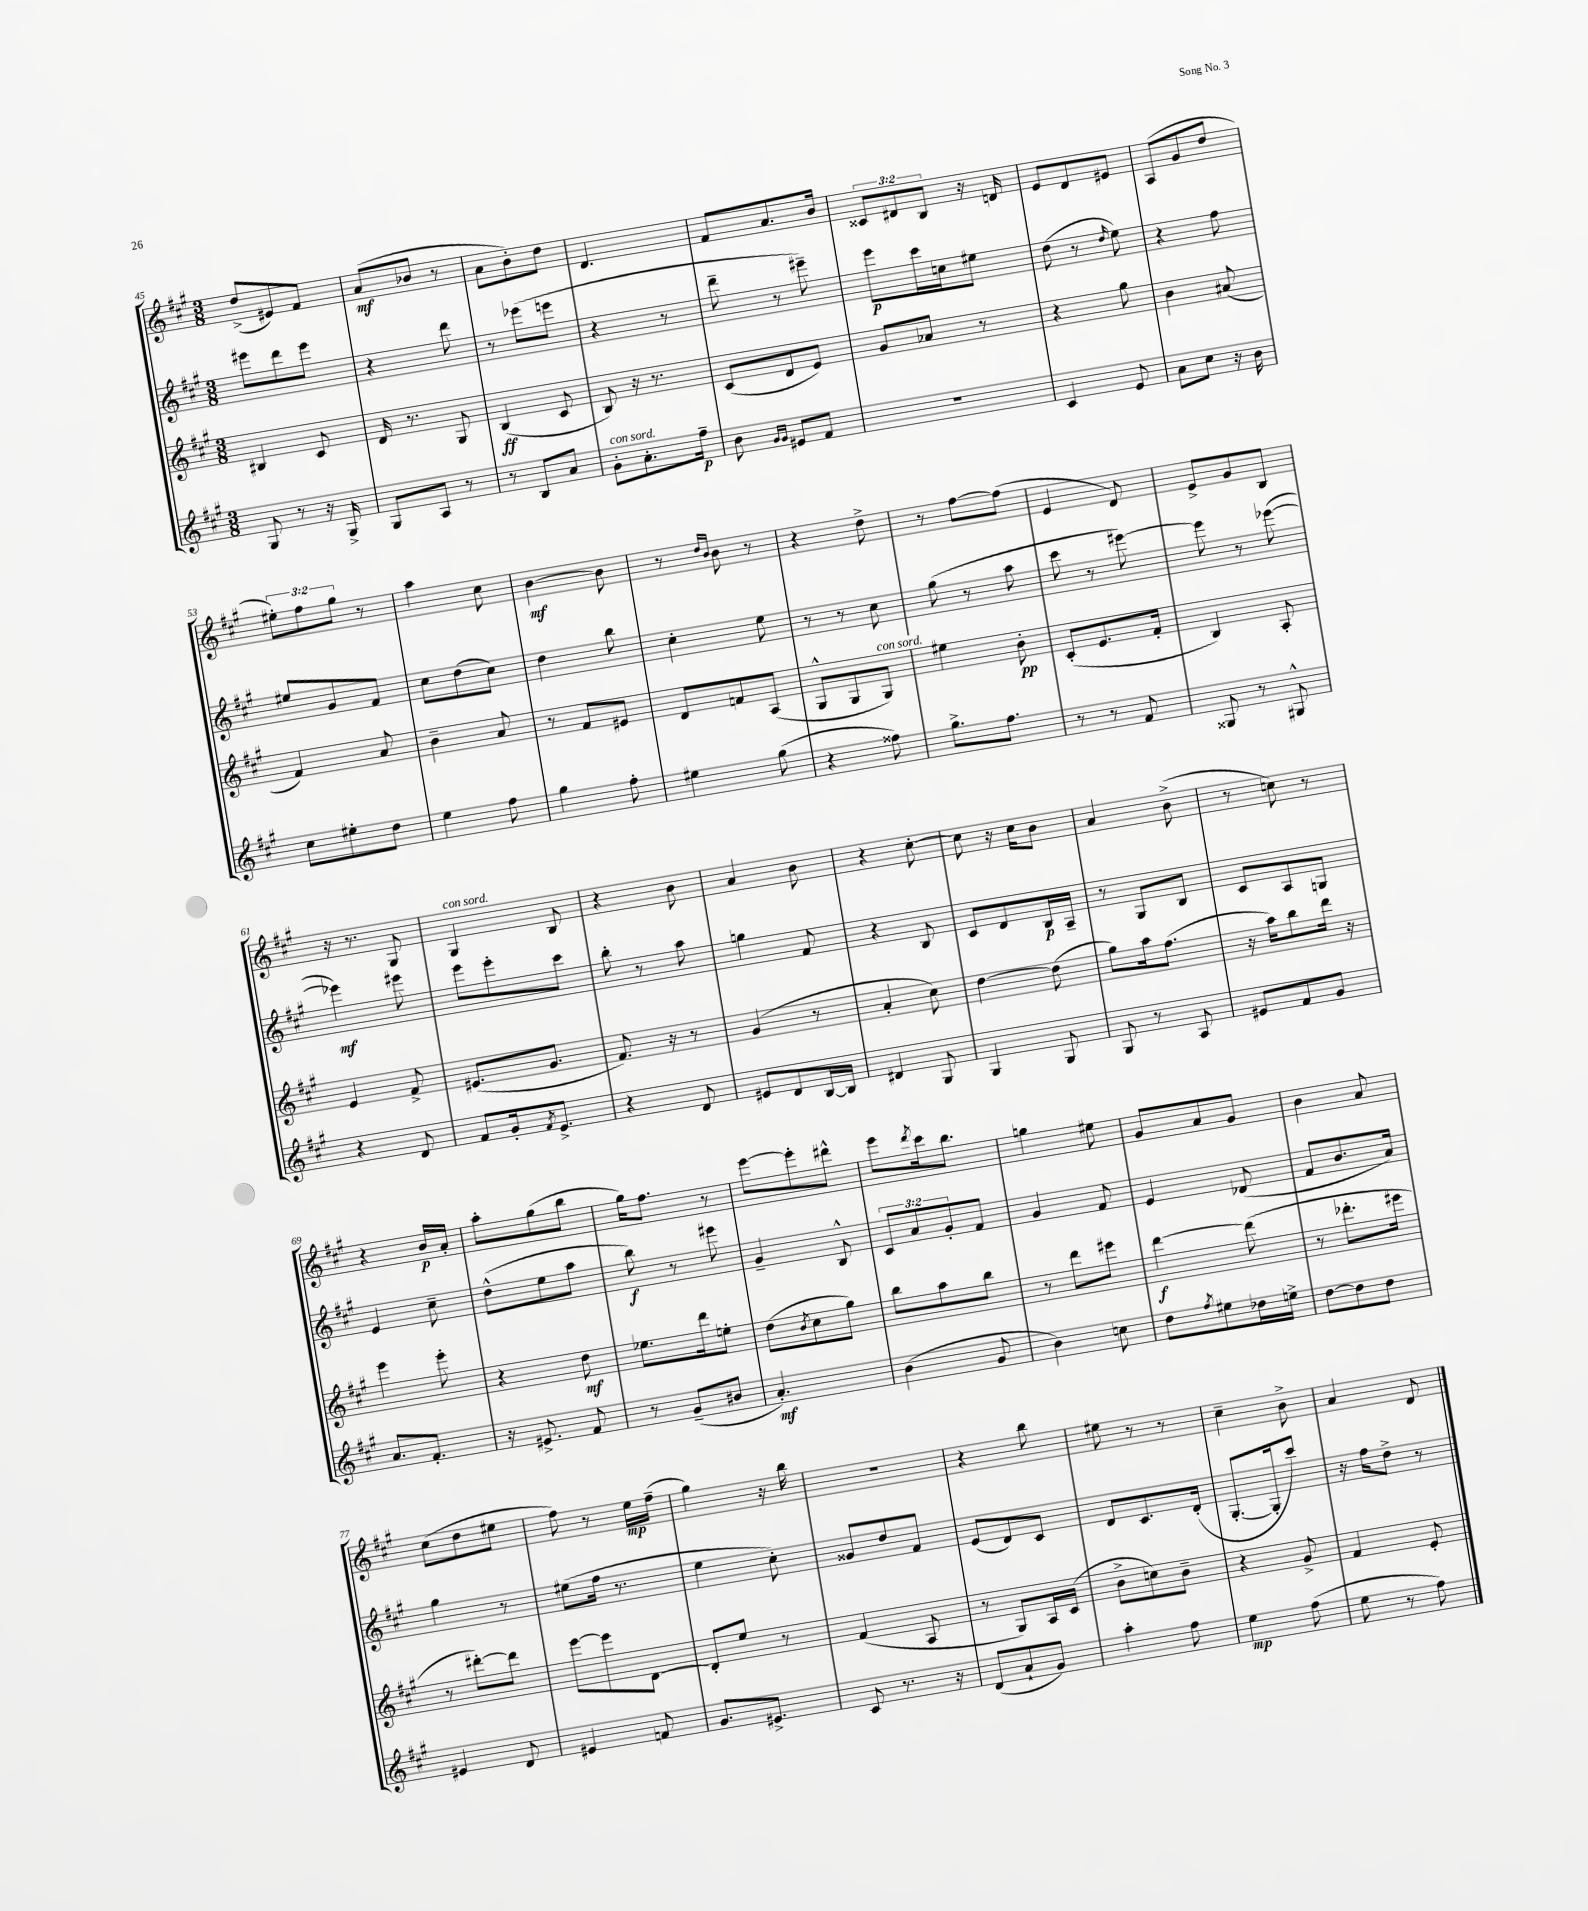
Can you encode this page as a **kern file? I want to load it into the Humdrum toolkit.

**kern	**dynam	**kern	**dynam	**kern	**dynam	**kern	**dynam
*part4	*part4	*part3	*part3	*part2	*part2	*part1	*part1
*staff4	*staff4	*staff3	*staff3	*staff2	*staff2	*staff1	*staff1
*clefG2	*	*clefG2	*	*clefG2	*	*clefG2	*
*k[f#c#g#]	*	*k[f#c#g#]	*	*k[f#c#g#]	*	*k[f#c#g#]	*
*M3/8	*	*M3/8	*	*M3/8	*	*M3/8	*
=45	=45	=45	=45	=45	=45	=45	=45
8G#/	.	4B#X/	.	8eee#X\L	.	(8dd^/L	.
8r	.	.	.	8ddd\	.	8e#X/)	.
16r	.	8c#/	.	8eee#\J	.	8f#/J	.
16G#^/	.	.	.	.	.	.	.
=46	=46	=46	=46	=46	=46	=46	=46
8G#/L	.	16d/	.	4r	.	(8a/L	mf
.	.	8.r	.	.	.	.	.
8A/J	.	.	.	.	.	8b-X/J	.
8r	.	8G#/	.	8ddd\	.	8r	.
=47	=47	=47	=47	=47	=47	=47	=47
8r	.	(4B/	ff	8r	.	8a\L	.
8B/L	.	.	.	(8eee-X\L	.	8b'\)	.
8a/J	.	8c#/	.	8eeen\J	.	8dd\J	.
=48	=48	=48	=48	=48	=48	=48	=48
!LO:TX:a:i:t=con sord.	!	!	!	!	!	!	!
8g#'\L	.	8B/)	.	4r	.	4.d/	.
8.a'\	.	16r	.	.	.	.	.
.	.	8.r	.	.	.	.	.
.	.	.	.	8r	.	.	.
16ff#~\Jk	p	.	.	.	.	.	.
=49	=49	=49	=49	=49	=49	=49	=49
8b\	.	(8c#/L	.	8ddd~\	.	8f#/L	.
16qqg#/LL	.	.	.	.	.	.	.
16qqg#/JJ	.	.	.	.	.	.	.
8e#X/L	.	8d/	.	8r	.	8.a/	.
8f#/J	.	8e/J)	.	8eee#X~\)	.	.	.
.	.	.	.	.	.	16b/Jk	.
=50	=50	=50	=50	=50	=50	=50	=50
4.r	.	8g#/L	.	8eee\L	p	12c##X/L	.
.	.	.	.	.	.	12d#X/	.
.	.	8a-X/J	.	16ccc#\L	.	.	.
.	.	.	.	.	.	12B/J	.
.	.	.	.	16ccn\J	.	.	.
.	.	8r	.	8ee#X\J	.	16r	.
.	.	.	.	.	.	16dn/	.
=51	=51	=51	=51	=51	=51	=51	=51
4c#/	.	4r	.	(8dd\	.	8e/L	.
.	.	.	.	8r	.	8d/	.
.	.	.	.	16qqdd/	.	.	.
8e/	.	8gg#\	.	8ee\)	.	8e#X/J	.
=52	=52	=52	=52	=52	=52	=52	=52
8a\L	.	4b\	.	4r	.	(8A/L	.
8cc#\J	.	.	.	.	.	8g#/	.
16r	.	(8a#X/	.	8ff#\	.	8dd/J	.
16b\	.	.	.	.	.	.	.
!!LO:LB:g=z
=53	=53	=53	=53	=53	=53	=53	=53
8cc#\L	.	4f#/)	.	8ee#X/L	.	12ee#X'\L)	.
.	.	.	.	.	.	12ff#\	.
8ee#X'\	.	.	.	8g#/	.	.	.
.	.	.	.	.	.	12gg#\J	.
8dd\J	.	8a/	.	8f#/J	.	8r	.
=54	=54	=54	=54	=54	=54	=54	=54
4ee\	.	4b~\	.	8cc#\L	.	4aa\	.
.	.	.	.	(8dd\	.	.	.
8ff#\	.	8a/	.	8cc#\J)	.	8cc#\	.
=55	=55	=55	=55	=55	=55	=55	=55
4gg#\	.	8r	.	4dd\	.	[4b\	mf
.	.	8f#/L	.	.	.	.	.
8ff#'\	.	8e#X/J	.	8bb\	.	8b\]	.
=56	=56	=56	=56	=56	=56	=56	=56
4ee#X\	.	8d/L	.	4cc#'\	.	8r	.
.	.	.	.	.	.	16qqdd/LL	.
.	.	.	.	.	.	16qqb/JJ	.
.	.	8fn/	.	.	.	8b\	.
(8gg#\	.	(8A/J	.	8ee\	.	8r	.
=57	=57	=57	=57	=57	=57	=57	=57
4r	.	8G#^^/L	.	8r	.	4r	.
.	.	8G#/	.	8r	.	.	.
!	!	!LO:TX:a:i:t=con sord.	!	!	!	!	!
8ff##X\)	.	8G#/J)	.	8cc#\	.	8dd^\	.
=58	=58	=58	=58	=58	=58	=58	=58
8.gg#^\L	.	4ee#X\	.	(8gg#\	.	8r	.
.	.	.	.	8r	.	[8ff#\L	.
8.ff#\J	.	.	.	.	.	.	.
.	.	8b'\	pp	8aa\	.	(8ff#\J]	.
=59	=59	=59	=59	=59	=59	=59	=59
8r	.	(8c#'/L	.	8ccc#\	.	4e/	.
8r	.	8.e/	.	8r	.	.	.
8f#/	.	.	.	[8eee#X\)	.	8d/)	.
.	.	16f#'/Jk	.	.	.	.	.
=60	=60	=60	=60	=60	=60	=60	=60
8G##X/	.	4B/)	.	8eee#\]	.	8e^/L	.
8r	.	.	.	8r	.	8g#/	.
8G#X^^/	.	8A'/	.	([8eee-X\	.	8B/J	.
!!LO:LB:g=z
=61	=61	=61	=61	=61	=61	=61	=61
4r	.	4e/	.	4eee-X\])	mf	16r	.
.	.	.	.	.	.	8.r	.
8d/	.	8f#^/	.	8eee#X\	.	8G#/	.
=62	=62	=62	=62	=62	=62	=62	=62
!	!	!	!	!	!	!LO:TX:a:i:t=con sord.	!
8f#/L	.	(8.e#X/L	.	8eee\L	.	4G#/	.
16g#'/k	.	.	.	8eee'\	.	.	.
8qf#/	.	.	.	.	.	.	.
8.e^/J	.	8.g#/J	.	.	.	.	.
.	.	.	.	8ccc#\J	.	8B/	.
=63	=63	=63	=63	=63	=63	=63	=63
4r	.	8.f#/)	.	8bb'\	.	4r	.
.	.	.	.	8r	.	.	.
.	.	16r	.	.	.	.	.
8d/	.	8r	.	8aa\	.	8b\	.
=64	=64	=64	=64	=64	=64	=64	=64
8e#X/L	.	(4g#/	.	4ggn\	.	4a/	.
8d/	.	.	.	.	.	.	.
[16B/L	.	8r	.	8f#/	.	8b\	.
16B/JJ]	.	.	.	.	.	.	.
=65	=65	=65	=65	=65	=65	=65	=65
4d#X/	.	4a'/	.	4r	.	4r	.
8G#/	.	8cc#\)	.	8B/	.	[8cc#'\	.
=66	=66	=66	=66	=66	=66	=66	=66
4G#/	.	[4dd\	.	8c#/L	.	8cc#\]	.
.	.	.	.	8d/	.	16r	.
.	.	.	.	.	.	16cc#\KL	.
8G#/	.	(8dd\]	.	16B/L	p	8b\J	.
.	.	.	.	16A~/JJ	.	.	.
=67	=67	=67	=67	=67	=67	=67	=67
8G#/	.	8gg#\L)	.	8r	.	4a/	.
8r	.	16aa\k	.	8G#/L	.	.	.
.	.	(8.ff#\J	.	.	.	.	.
8A/	.	.	.	8B/J	.	(8b^\	.
=68	=68	=68	=68	=68	=68	=68	=68
8e#X/L	.	16r	.	8c#/L	.	8r	.
.	.	16aa\KL)	.	.	.	.	.
8f#/	.	8bb\	.	8A/	.	8ccn\)	.
8g#/J	.	16ddd\Jk	.	8Gn/J	.	8r	.
.	.	16r	.	.	.	.	.
!!LO:LB:g=z
=69	=69	=69	=69	=69	=69	=69	=69
8.a/L	.	4eee\	.	4e/	.	4r	.
8.f#'/J	.	.	.	.	.	.	.
.	.	8eee'\	.	8cc#~\	.	16b/LL	p
.	.	.	.	.	.	16a'/JJ	.
=70	=70	=70	=70	=70	=70	=70	=70
16r	.	4r	.	(8dd^^\L	.	8aa'\L	.
8.e#X^/	.	.	.	.	.	.	.
.	.	.	.	8ee\	.	(8gg#\	.
8f#/	.	8dd\	mf	8aa\J	.	8bb\J	.
=71	=71	=71	=71	=71	=71	=71	=71
8r	.	8.ee-X\L	.	8bb\)	f	16gg#\KL)	.
.	.	.	.	.	.	8.ff#\J	.
(8g#~/L	.	.	.	8r	.	.	.
.	.	16ddd\k	.	.	.	.	.
8b#X/J	.	8een'\J	.	8eee#X\	.	8r	.
=72	=72	=72	=72	=72	=72	=72	=72
4.a'/)	mf	(8dd\L	.	4g#~/	.	[8eee\L	.
.	.	8qb/	.	.	.	.	.
.	.	8cc#\	.	.	.	8eee'\]	.
.	.	8gg#\J)	.	8B^^/	.	8ddd#X^^\J	.
=73	=73	=73	=73	=73	=73	=73	=73
(4b\	.	8bb\L	.	12c#/L	.	8eee\L	.
.	.	.	.	12a/	.	.	.
.	.	.	.	.	.	8qddd/	.
.	.	8aa\	.	.	.	16ccc#\k	.
.	.	.	.	12g#'/	.	.	.
.	.	.	.	.	.	8.bb\J	.
8g#/	.	8bb\J	.	8f#/J	.	.	.
=74	=74	=74	=74	=74	=74	=74	=74
4b\)	.	8r	.	4g#/	.	4ggn\	.
.	.	8ddd\L	.	.	.	.	.
8ccn\	.	8eee#X\J	.	8f#/	.	8ee#X\	.
=75	=75	=75	=75	=75	=75	=75	=75
8dd\L	.	[4ddd\	f	4e/	.	8g#/L	.
8qff#/	.	.	.	.	.	.	.
8ee#X\	.	.	.	.	.	8a/	.
16dd-X\L	.	(8ddd\]	.	(8d-X/	.	8g#/J	.
16een^\JJ	.	.	.	.	.	.	.
=76	=76	=76	=76	=76	=76	=76	=76
[8dd\L	.	8r	.	8f#/L	.	4b\	.
8dd\]	.	8.ddd-X'\L	.	8.b/	.	.	.
8dd\J	.	.	.	.	.	8a/	.
.	.	16eee#X\Jk	.	16a/Jk)	.	.	.
!!LO:LB:g=z
=77	=77	=77	=77	=77	=77	=77	=77
4e#X/	.	8r	.	4gg#\	.	(8cc#\L	.
.	.	[8ddd#X'\L)	.	.	.	8dd\	.
8d/	.	8ddd#\J]	.	8r	.	8ee#X\J	.
=78	=78	=78	=78	=78	=78	=78	=78
4e#X/	.	[8eee\L	.	(8ee#X\L	.	8ff#\)	.
.	.	8eee\]	.	16ff#\Jk	.	8r	.
.	.	.	.	8.r	.	.	.
8fn/	.	[8d\J	.	.	.	16ee\LL	mp
.	.	.	.	.	.	(16ff#~\JJ	.
=79	=79	=79	=79	=79	=79	=79	=79
8.g#/L	.	8d'/L]	.	4ee\	.	4gg#\)	.
.	.	8ee/J	.	.	.	.	.
8.e#X^/J	.	.	.	.	.	.	.
.	.	8r	.	8cc#'\)	.	16r	.
.	.	.	.	.	.	16bb\	.
=80	=80	=80	=80	=80	=80	=80	=80
8c#/	.	(4f#/	.	8g##X/L	.	4.r	.
8.r	.	.	.	8dd/	.	.	.
.	.	8A/	.	8f#/J	.	.	.
16r	.	.	.	.	.	.	.
=81	=81	=81	=81	=81	=81	=81	=81
(8d/L	.	8r	.	(8e/L	.	4r	.
8a`/	.	8G#/L)	.	8d/)	.	.	.
8g#/J)	.	16A/L	.	8c#/J	.	8bb\	.
.	.	(16c#/JJ	.	.	.	.	.
=82	=82	=82	=82	=82	=82	=82	=82
4aa'\	.	8b^\L	.	8d/L	.	8ee#X\	.
.	.	8ccn\)	.	8.c#/	.	8r	.
8ff#\	.	8b~\J	.	.	.	8r	.
.	.	.	.	(16d'/Jk	.	.	.
=83	=83	=83	=83	=83	=83	=83	=83
4ee\	mp	4r	.	[8.G#'/L	.	4cc#~\	.
.	.	.	.	16G#'/k]	.	.	.
(8ff#\	.	8g#^/	.	8ccc#/J)	.	8b^\	.
=84	=84	=84	=84	=84	=84	=84	=84
8ee\	.	4f#/	.	16r	.	4a/	.
.	.	.	.	16ff#\KL	.	.	.
8r	.	.	.	8dd^\J	.	.	.
8ff#\)	.	8e'/	.	8r	.	8d/	.
==	==	==	==	==	==	==	==
*-	*-	*-	*-	*-	*-	*-	*-
